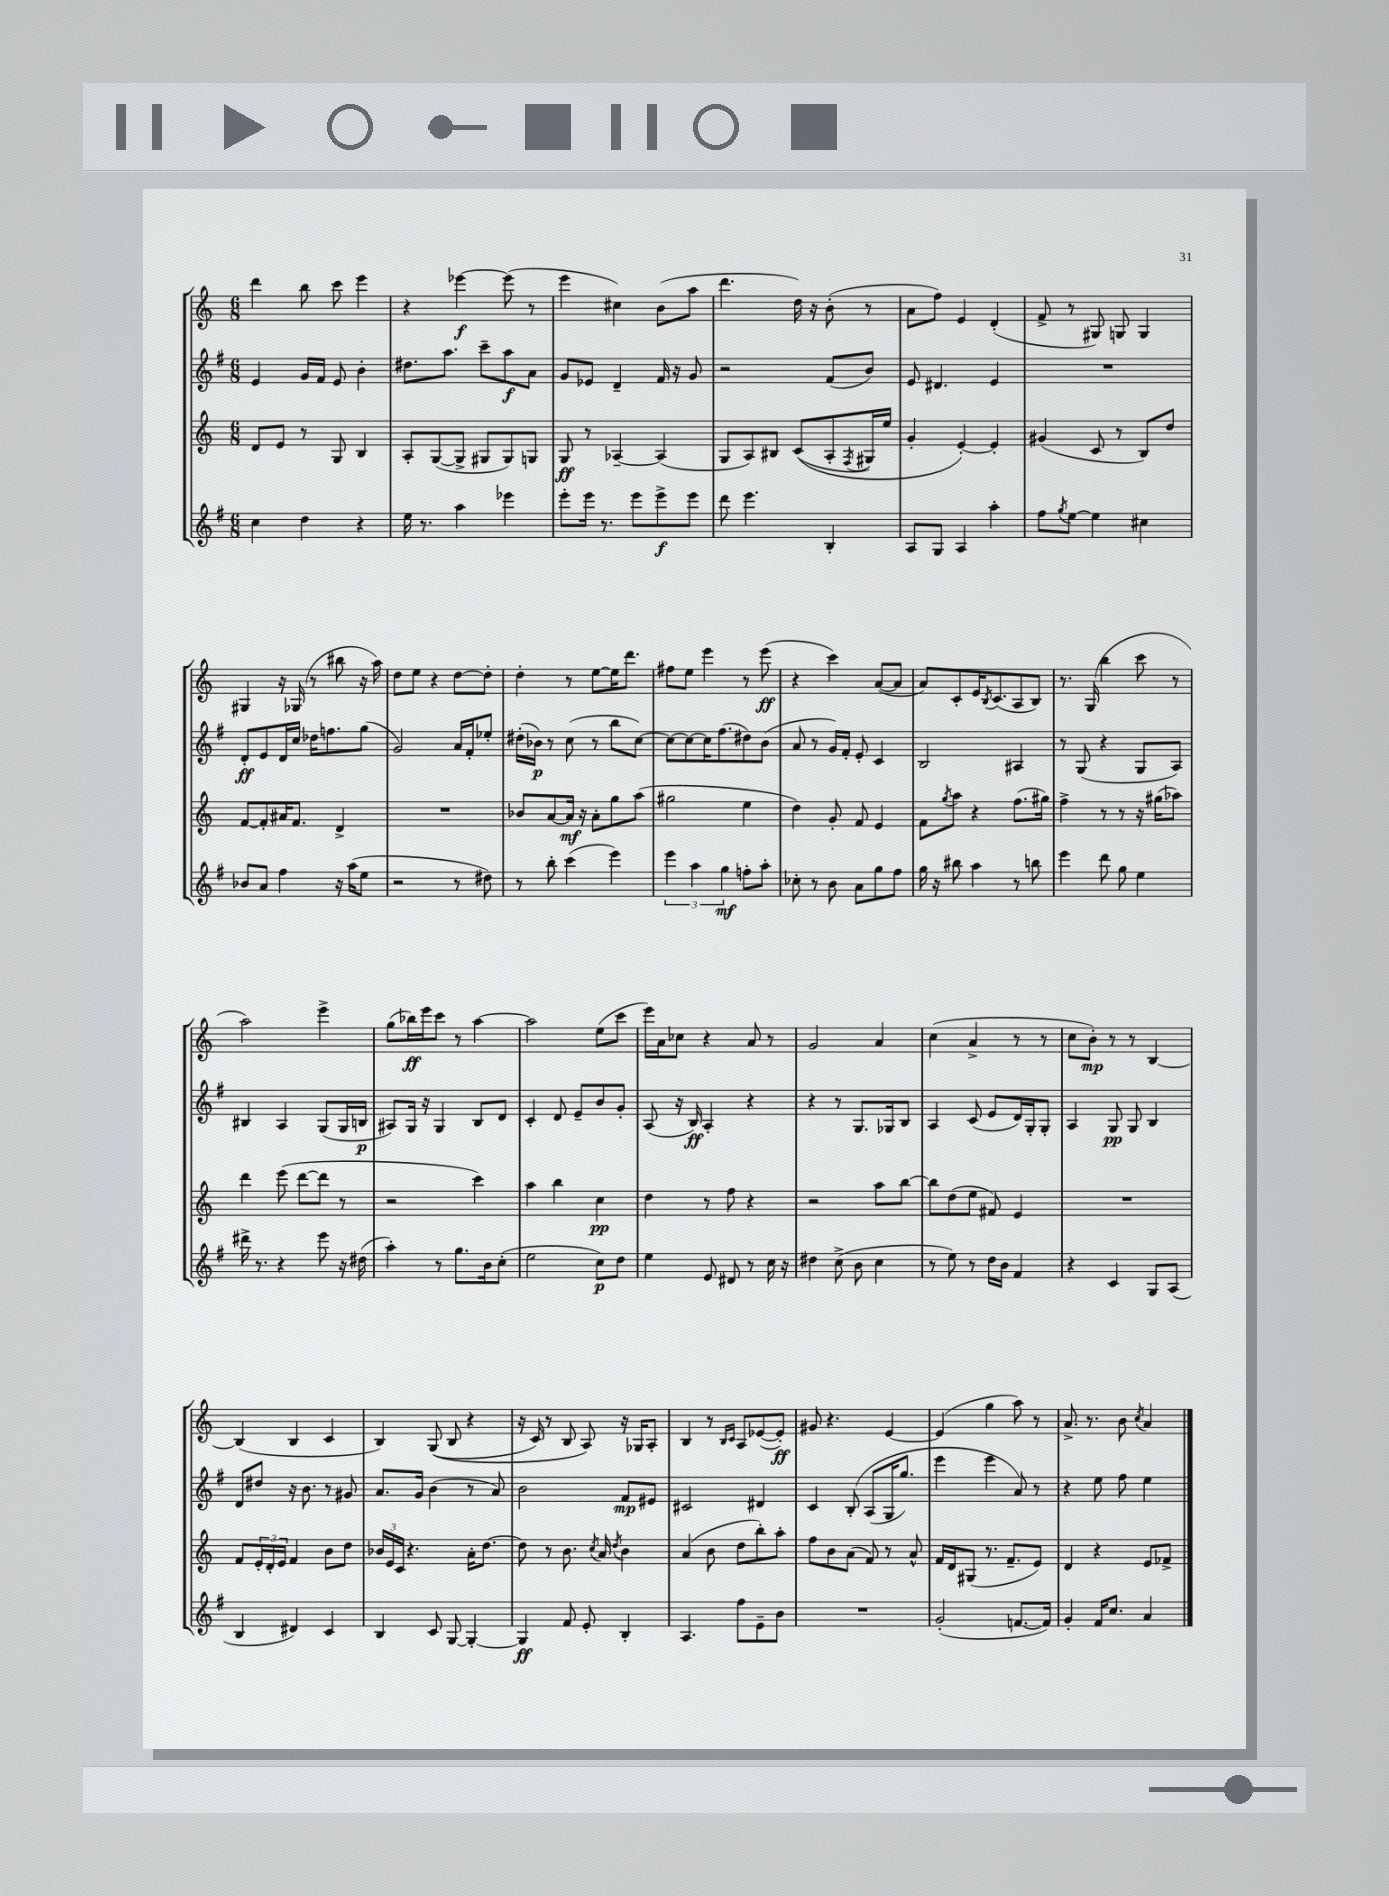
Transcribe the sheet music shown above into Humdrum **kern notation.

**kern	**kern	**kern	**kern
*staff4	*staff3	*staff2	*staff1
*clefG2	*clefG2	*clefG2	*clefG2
*k[f#]	*k[]	*k[f#]	*k[]
*M6/8	*M6/8	*M6/8	*M6/8
4cc	8d	4e	4ddd
.	8e	.	.
4dd	8r	16g	8bb
.	.	16f#	.
.	8G	8e	8ccc
4r	4B	4b'	4eee
=	=	=	=
16ee	8A'	8.dd#	4r
8.r	.	.	.
.	([8G	.	.
.	.	8.aa	.
4aa	8G^]	.	[4eee-
.	8G#	8ccc~	.
4eee-	8G#)	8aa	(8eee-]
.	8G	8a	8r
=	=	=	=
8eee'	8G	8g	4eee
16eee	8r	8e-	.
8.r	.	.	.
.	[4A-~	4d~	4cc#)
8eee	.	.	.
8eee^	(4A-]	16f#	(8b
.	.	16r	.
8eee	.	8g	8aa
=	=	=	=
8ddd	8G	2r	4.ddd
4.eee	8A)	.	.
.	8B#	.	.
.	&((8c	.	16dd)
.	.	.	16r
4B'	8A'	(8f#	(8b'
.	8qF	.	.
.	16G#)	8b)	8r
.	16ee	.	.
=	=	=	=
8A	4g'	8e	8a
8G	.	4.d#	8ff)
4A	[4e'&)	.	4e
4aa'	4e']	4e	(4d'
=	=	=	=
8ff#	(4g#	2.r	8f^
8qgg	.	.	.
[8ee	.	.	8r
4ee]	8c	.	8G#)
.	8r	.	8G
4cc#	8B)	.	4G
.	8dd	.	.
=	=	=	=
8b-	[8f	8d'	4G#
8a	8f']	8e	.
4ff#	16a#	16d	16r
.	8.f	16cc	(16G-
.	.	16dd-	8r
.	.	8.ff	.
16r	4d^	.	8bb#
(16aa	.	.	.
8ee	.	(8gg	16r
.	.	.	16aa)
=	=	=	=
2r	2.r	2g)	8dd
.	.	.	8ee
.	.	.	4r
8r	.	16a	[8dd
.	.	16f#'	.
8dd#)	.	8ee-'	8dd']
=	=	=	=
8r	8b-	(16dd#'	4dd'
.	.	16b-)	.
8bb'	[8a	8r	.
(4ccc	16a]	(8cc	8r
.	16r	.	.
.	8a'	8r	[8ee
4eee)	8gg	8bb	16ee]
.	.	.	8.ddd
.	(8aa	[8cc)	.
=	=	=	=
6eee	2gg#	8cc_	8ff#
.	.	8cc_	8ee
6aa	.	.	.
.	.	16cc]	4eee
.	.	(8.ff#	.
6gg	.	.	.
8ff'	4ee	8dd#)	8r
8aa'	.	(8b	(8eee
=	=	=	=
8cc-'	4dd)	8a	4r
8r	.	8r	.
8b	8g'	16g)	4ccc)
.	.	16f#'	.
8a	8f	8e'	.
8gg	4e	4c	([8a
8ff#	.	.	8a]
=	=	=	=
16gg	8f	2B	8a)
16r	.	.	.
.	8qgg	.	.
8bb#	8aa	.	8c'
4aa	4r	.	16e
.	.	.	8qB
.	.	.	(8.c
8r	(8.ff	4A#	8A
8bb	.	.	8B)
.	16gg#)	.	.
=	=	=	=
4eee	4ff^	8r	8.r
.	.	(8G	.
.	.	.	(16G
8ddd	8r	4r	4bb
8gg	8r	.	.
4ee	16r	8G	8ccc
.	(16gg#	.	.
.	8aa-)	8A)	8r
=	=	=	=
16ddd#^	4ddd	4B#	2aa)
8.r	.	.	.
4r	(8eee	4A	.
.	[8ddd	.	.
8eee	8ddd]	(8G	4eee^
16r	8r	16G	.
(16dd#	.	16B	.
=	=	=	=
4aa')	2r	8A#)	(8gg
.	.	16G	16bb-)
.	.	16r	16eee
8r	.	4G	8ccc
8.gg	.	.	8r
.	4ccc)	8B	[4aa
16b	.	.	.
(8cc'	.	8d	.
=	=	=	=
2ee	4aa	4c'	2aa]
.	4bb	8d	.
.	.	8e~	.
8cc)	4cc	8b	(8ee
8dd	.	8g'	8ccc
=	=	=	=
4ee	4dd	(8A	16eee)
.	.	.	16a
.	.	16r	8cc-
.	.	16B)	.
8e	8r	4A'	4r
8d#	8ff	.	.
8r	4r	4r	8a
16cc	.	.	8r
16r	.	.	.
=	=	=	=
4dd#	2r	4r	2g
(8cc^	.	8r	.
8b	.	8.G	.
4cc	8aa	.	4a
.	.	16G-	.
.	[8bb	8B	.
=	=	=	=
8r	8bb]	4A	(4cc
8ee)	(8dd	.	.
8r	8ee	(8c	4a^
16dd	8f#)	8e	.
16b	.	.	.
4f#	4e	16d)	8r
.	.	16G'	.
.	.	8G'	8r
=	=	=	=
4r	2.r	4A	8cc
.	.	.	8b')
4c	.	8G	8r
.	.	8G	8r
8G	.	4B	[4B
(8A	.	.	.
=	=	=	=
4B	8f	8d	(4B]
.	24e'	8dd#	.
.	24d'	.	.
.	24e	.	.
4d#)	4f	16r	4B
.	.	8.b	.
4c	8b	8r	4c
.	8dd	8g#	.
=	=	=	=
4B	24b-	8.a	4B)
.	24e	.	.
.	24c	.	.
.	4.r	.	.
.	.	16g	.
8c	.	(4b	&((8G
[8G	.	.	8B
4G'_	16a'	8r	4r
.	[8.dd	.	.
.	.	8a)	.
=	=	=	=
4G]	8dd]	2b	16r
.	.	.	16c)
.	8r	.	8r
8f#	8.b	.	8B
8e'	.	.	8A&)
.	8qcc	.	.
.	16a	.	.
.	8qdd	.	.
4B'	4b	8f#	16r
.	.	.	16G-
.	.	8e#	8A'
=	=	=	=
4.A	(4a	2c#	4B
.	8b	.	8r
.	.	.	16qqB
.	.	.	16qqc
8ff#	8dd	.	8A
8e~	8bb')	4d#	([8e-
8b	8aa'	.	8e-'])
=	=	=	=
2.r	8ff	4c	8g#
.	8b	.	4.r
.	(8a	&(8B'	.
.	8f)	(8A	.
.	8r	16G	[4e
.	.	8.gg)	.
.	8a^^	.	.
=	=	=	=
(2g'	16f	4eee	(4e]
.	16d	.	.
.	(8G#	.	.
.	8.r	4eee	4gg
.	8.f~	.	.
[8.f	.	8a&)	8aa)
.	8e)	8r	8r
16f])	.	.	.
=	=	=	=
4g'	4d	4r	8.a^
.	.	.	8.r
16f#	4r	8ee	.
8.cc	.	.	.
.	.	8ff#	8b
.	.	.	8qcc
4a	8e	4ee	4a
.	8f-^	.	.
==	==	==	==
*-	*-	*-	*-
